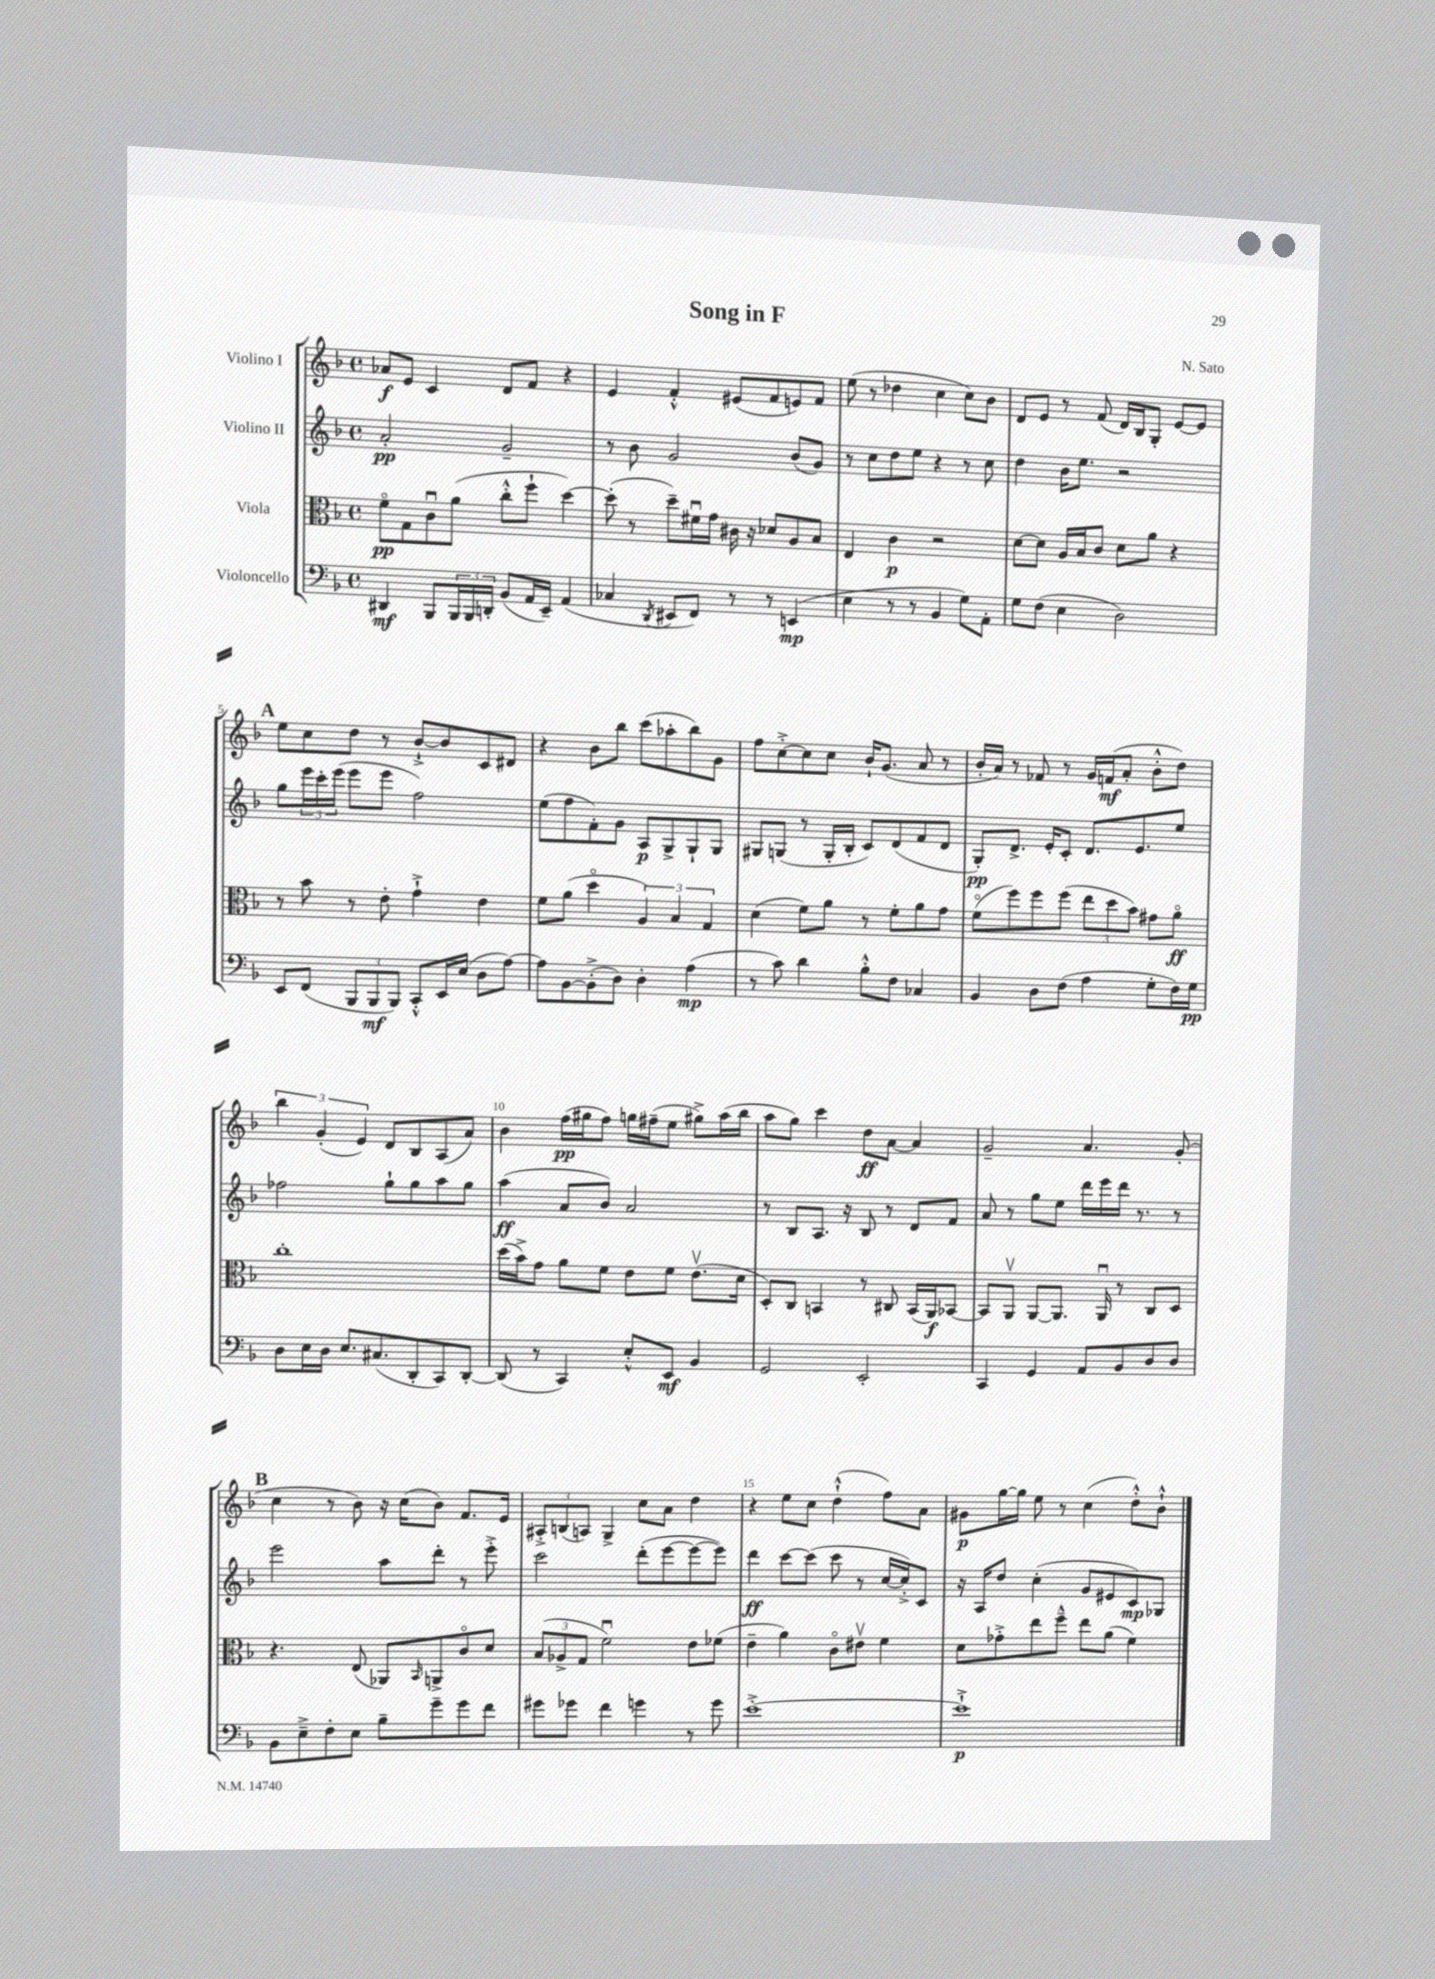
\header { title = "Song in F" composer = "N. Sato" }
<<
\new StaffGroup <<
\new Staff = "s0" \with { instrumentName = "Violino I" } {
    \clef treble \key f \major \defaultTimeSignature \time 4/4
    aes'8\f e'8 c'4 d'8 f'8 r4 |
    e'4 f'4-.-^ eis'8( f'8 e'8) f'8 |
    e''8( r8 des''4 c''4 c''8) bes'8 |
    d'8 e'8 r8 f'8( d'16) bes16 g8-. e'8~ e'8 |
    \mark \markup { \bold "A" } e''8 c''8 d''8 r8 bes'8~-!-> bes'8 c'8 dis'8 |
    r4 bes'8 bes''8 c'''8( aes''8-. bes''8) g'8 |
    f''8 c''8~-.-> c''8 c''8 bes'16-! g'8.( a'8 r8 |
    bes'16-. a'16) r8 fes'8 r8 g'16 f'16\mf( a'8-. bes'8-.-^ d''8) |
    \tuplet 3/2 { bes''4 g'4-.( e'4) } d'8 bes8 a8( a'8) |
    bes'4 f''16\pp( gis''16 f''8) g''16 fis''16--( e''8 gis''8->) a''16( bes''16 |
    a''8 g''8) c'''4 d''8\ff a'8~ a'4 |
    g'2-- a'4. g'8-.( |
    \mark \markup { \bold "B" } c''4 r8 bes'8) r16 c''16( bes'8) f'8. e'16 |
    \tuplet 3/2 { ais8-.-> b8( a8) } g4-> c''8 a'8 d''4 |
    r4 e''8 c''8 d''4-!-^( f''8) a'8 |
    gis'8\p g''16~ g''16 e''8 r8 c''4( d''8-.-^) bes'8-!-^ \bar "|." |
}
\new Staff = "s1" \with { instrumentName = "Violino II" } {
    \clef treble \key f \major \defaultTimeSignature \time 4/4
    a'2-.\pp g'2-- |
    r8 bes'8 g'2 bes'8( g'8) |
    r8 c''8 d''8 e''8 r4 r8 c''8 |
    d''4 bes'16 e''8. r2 |
    \mark \markup { \bold "A" } g''8 \tuplet 3/2 { e'''16 c'''16-. e'''16( } e'''8 e'''8 f''2) |
    e''8( f''8 f'8-.) g'8 a8\p g8-> g8-! g8 |
    gis8 g8( r8 g16-. bes16-. c'8) d'8( f'8 d'8 |
    g8-.\pp) d'8.-> e'16-. c'8-. d'8. e'8. e''8 |
    fes''2 g''8-! g''8 a''8 g''8 |
    a''4\ff( a'8 bes'8) a'2 |
    r8 bes8 a8. r16 bes8 r8 d'8 f'8 |
    a'8 r8 g''8 e''8 d'''16 e'''16 d'''16 r8. r8 |
    \mark \markup { \bold "B" } e'''2 a''8 d'''8-. r8 e'''8-.-> |
    c'''2 d'''8-.( e'''8~ e'''8~ e'''8) |
    d'''4\ff c'''8~ c'''8( c'''8 r8 c''16~ c''16-.->) c'8 |
    r16 a16 d''8 c''4-.( g'8 eis'8 c'8\mp) ges8 \bar "|." |
}
\new Staff = "s2" \with { instrumentName = "Viola" } {
    \clef alto \key f \major \defaultTimeSignature \time 4/4
    f'8\flageolet\pp g8 c'8\downbow a'8( c''8-.-^ f''8-! d''4~) |
    d''8-.( r8 d''8--) fis'16\downbow g'16 cis'16 r16 des'8 a8 bes8 |
    e4 c'4\p r2 |
    d'8~ d'8 a16 bes16 c'8 d'8 a'8 r4 |
    \mark \markup { \bold "A" } r8 bes'8 r8 e'8-. g'4-!-> e'4 |
    f'8 a'8( d''4\flageolet \tuplet 3/2 { a4) bes4 g4 } |
    d'4( f'8) a'8 r8 f'8-. a'8 g'8 |
    f'8\flageolet( f''8) f''8 f''8( \tuplet 3/2 { e''8 d''8 bes'8) } gis'8 a'8\flageolet\ff |
    c''1-. |
    d''16( bes'16->) g'8 a'8 f'8 e'8 f'8 e'8.\upbow( d'16 |
    d8-.) c8 b,4 r8 cis8 b,16( a,16\f) bes,8~ |
    bes,8 a,8\upbow a,8~ a,8. a,16\downbow r8 c8 d8 |
    \mark \markup { \bold "B" } r4. e8( aes,8) \grace { bes,16 } a,8-> c'8\flageolet d'8 |
    \tuplet 3/2 { bes8( aes8-> g8 } f'2\downbow) e'8 fes'8( |
    e'4-- a'4) c'8\flageolet eis'8\upbow f'4 |
    d'8 ges'8-.-> e''8 f''8---^ e''8 a'8( f'4) \bar "|." |
}
\new Staff = "s3" \with { instrumentName = "Violoncello" } {
    \clef bass \key f \major \defaultTimeSignature \time 4/4
    dis,4\mf bes,,8 \tuplet 3/2 { bes,,16 bes,,16 d,16-. } bes,8( a,16 e,16--) a,4( |
    ces4 \acciaccatura { d,8 } eis,8 f,8) r8 r8 e,4\mp( |
    e4 r8 r8 bes,4 g8) a,8-. |
    g8 f8( e4 d2) |
    \mark \markup { \bold "A" } e,8 f,8( \tuplet 3/2 { bes,,8 bes,,8\mf bes,,8) } c,8-.-^ e,16 e16( d8 a8~) |
    a8 bes,8~ bes,8-.->( d8) d4-. a4\mp( |
    r8 c'8) d'4 bes8-.-^ f8 ces4 |
    bes,4 d8 f8( a4 g8-. f16) g16\pp |
    d8 e16 d16 e8. cis8.( d,8-. c,8) d,8~-. |
    d,8( r8 c,4) e8-.-^ e,8\mf bes,4 |
    g,2 e,2-. |
    c,4 g,4 a,8 bes,8 d8 d8 |
    \mark \markup { \bold "B" } bes,8 e8---> f8-. e8 bes8-- g'8-- g'8 f'8 |
    gis'8 ges'8 f'4 g'4 r8 g'8 |
    e'1~-.-> |
    e'1-!->\p \bar "|." |
}
>>
>>
\layout { \context { \Score \override BarNumber.break-visibility = ##(#f #t #t) barNumberVisibility = #(every-nth-bar-number-visible 5) } }
